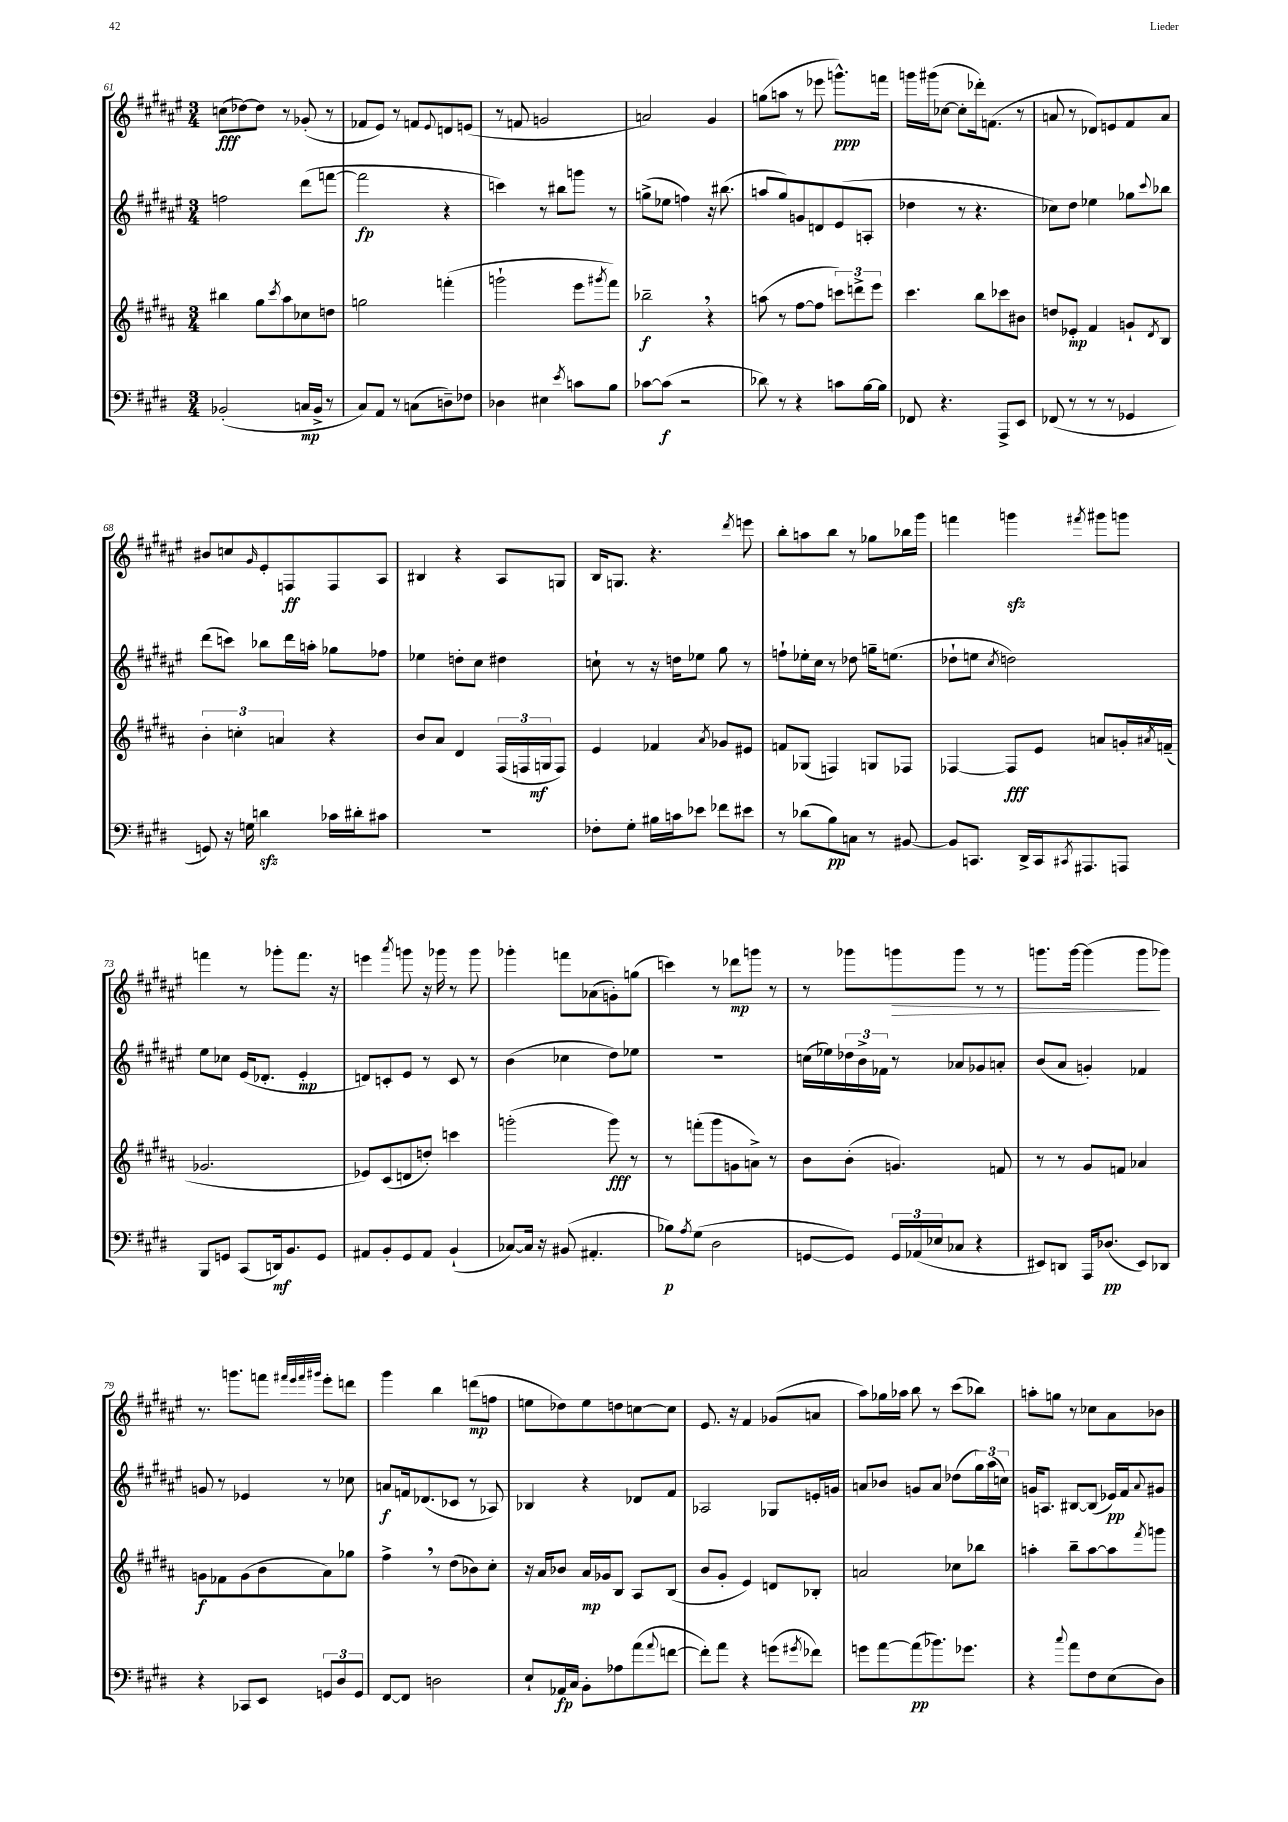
<<
\new StaffGroup <<
\new Staff = "s0" {
    \clef treble \key fis \major \numericTimeSignature \time 3/4
    c''8\fff( des''8~) des''8 r8 ges'8-.( r8 |
    fes'8 eis'8) r8 f'8 \appoggiatura { eis'8 } d'8 e'8( |
    r8 f'8 g'2 |
    a'2) gis'4 |
    g''8( a''8 r8 ees'''8 g'''8.-^\ppp) f'''16 |
    g'''16 gis'''16( ces''8~ ces''8-. des'''16-.) f'8.( r8 |
    a'8 r8 des'8) e'8 fis'8 a'8 |
    bis'8 c''8 \grace { gis'16 } eis'8-. f8\ff f8 ais8 |
    bis4 r4 ais8 g8 |
    b16 g8. r4. \acciaccatura { dis'''8 } e'''8 |
    b''8-. a''8 b''8 r8 ges''8 bes''16 gis'''16 |
    f'''4 g'''4\sfz \acciaccatura { fis'''8 } gis'''8 g'''8 |
    f'''4 r8 ges'''8-. f'''8. r16 |
    e'''4 \acciaccatura { ais'''8 } g'''8 r16 ges'''16 r8 ges'''8 |
    ges'''4-. f'''8 aes'8( g'8-.) g''8( |
    c'''4) r8 des'''8\mp g'''8 r8 |
    r8 ges'''8 g'''8\> g'''8 r8 r8 |
    g'''8. g'''16~ g'''4( g'''8\! ges'''8) |
    r8. g'''8. f'''8 \grace { fis'''32 eis'''32 fis'''32 gis'''32 } eis'''8-. d'''8 |
    gis'''4 b''4 d'''8\mp( f''8 |
    e''8 des''8) e''8 d''8 c''8~ c''8 |
    eis'8. r16 fis'4 ges'8( a'8 |
    ais''8) ges''16 aes''16 b''8 r8 cis'''8( bes''8) |
    a''8-. g''8 r8 ces''8 ais'8 bes'8 \bar "|." |
}
\new Staff = "s1" {
    \clef treble \key fis \major \numericTimeSignature \time 3/4
    f''2 dis'''8( f'''8~ |
    f'''2\fp r4 |
    c'''4) r8 bis''8 g'''8 r8 |
    g''8->( ees''8 f''4) r16 bis''8.( |
    a''8 gis''8) g'8 d'8 eis'8( a8-. |
    des''4 r8 r4. |
    ces''8) dis''8 ees''4 ges''8 \appoggiatura { cis'''8 } bes''8 |
    dis'''8( c'''8) bes''8 dis'''16 a''16-. ges''8 fes''8 |
    ees''4 d''8-. cis''8 dis''4 |
    c''8-! r8 r16 d''16 ees''8 gis''8 r8 |
    f''8-! ees''16-. cis''16 r8 des''8 g''16-- e''8.( |
    des''8-! e''8 \acciaccatura { cis''8 } d''2) |
    eis''8 ces''8 eis'16( des'8.-. eis'4-.\mp |
    d'8) c'8-. eis'8 r8 c'8 r8 |
    b'4( ces''4 dis''8) ees''8 |
    R2. |
    c''16( ees''16) \tuplet 3/2 { des''16 b'16-> fes'16 } r8 aes'8 ges'8 a'8-. |
    b'8( ais'8 g'4-.) fes'4 |
    g'8 r8 ees'4 r8 ces''8 |
    a'8\f f'16 des'8.( ces'8 r8 aes8) |
    bes4 r4 des'8 fis'8 |
    aes2 ges8 e'16-. g'16 |
    a'8 bes'8 g'8 a'8 des''8( \tuplet 3/2 { gis''16) ais''16( c''16) } |
    g'16 a8. bis8~ bis8( ees'16\pp) fis'16 \appoggiatura { ais'8 } gis'8 \bar "|." |
}
\new Staff = "s2" {
    \clef treble \key b \major \numericTimeSignature \time 3/4
    bis''4 gis''8 \acciaccatura { cis'''8 } ais''8 ces''8 d''8 |
    g''2 f'''4-.( |
    g'''2-! e'''8 \acciaccatura { gis'''8 } fis'''8) |
    bes''2--\f \breathe r4 |
    a''8( r8 fis''8~ fis''8 \tuplet 3/2 { c'''8) d'''8-> e'''8 } |
    cis'''4. b''8 ces'''8 bis'8 |
    d''8 ees'8-.\mp fis'4 g'8-! \acciaccatura { dis'8 } b8 |
    \tuplet 3/2 { b'4-. c''4-. a'4 } r4 |
    b'8 ais'8 dis'4 \tuplet 3/2 { fis16( f16 g16\mf } f8) |
    e'4 fes'4 \acciaccatura { ais'8 } ges'8 eis'8 |
    f'8 ges8( f4) g8 fes8 |
    fes4~ fes8\fff e'8 a'8 g'16-. \acciaccatura { ais'8 } f'16--( |
    ges'2. |
    ees'8) cis'8( d'8 d''8-.) c'''4 |
    g'''2-.( g'''8\fff) r8 |
    r8 f'''8-.( gis'''8 g'8 a'8->) r8 |
    b'8 b'8-.( g'4.) f'8 |
    r8 r8 gis'8 f'8 aes'4 |
    g'8\f fes'8 g'8( b'8 ais'8) ges''8 |
    fis''4-> \breathe r8 dis''8( bes'8) cis''8-. |
    r16 ais'16 bes'8 ais'16\mp ges'16 b8 ais8 b8( |
    b'8 gis'8-. e'4) d'8 bes8-. |
    a'2 ces''8 bes''8 |
    a''4-. b''8-- a''8~ a''8 \acciaccatura { fis'''8 } g'''8 \bar "|." |
}
\new Staff = "s3" {
    \clef bass \key e \major \numericTimeSignature \time 3/4
    bes,2-.( c16\mp bes,16-> r8 |
    cis8) a,8 r8 c8( d8--) fes8 |
    des4 eis4 \acciaccatura { e'8 } c'8 b8 |
    ces'8~ ces'8\f( r2 |
    des'8) r8 r4 c'8 b16~ b16 |
    fes,8 r4. a,,8-> e,8 |
    fes,8( r8 r8 r8 ges,4 |
    g,8) r16 g16 d'4\sfz ces'16 dis'16-. cis'8 |
    R2. |
    fes8-. gis8-. bis16 c'16 ees'8 fes'8 eis'8 |
    r8 des'8( b8\pp) c8 r8 bis,8~ |
    bis,8 c,8. dis,16-> c,16 \acciaccatura { cis,8 } ais,,8. a,,8 |
    b,,8 g,8 cis,8( d,16\mf) b,8. g,8 |
    ais,8 b,8-. gis,8 ais,8 b,4-!( |
    ces8~) ces16 r16 bis,8( ais,4.-. |
    bes8\p) \acciaccatura { a8 } gis8( dis2 |
    g,8~ g,8) \tuplet 3/2 { g,16 aes,16( ees16 } ces8 r4 |
    eis,8) d,8 a,,16 des8.\pp( eis,8) des,8 |
    r4 ces,8 e,8 \tuplet 3/2 { g,8 dis8 g,8 } |
    fis,8~ fis,8 d2 |
    e8-! aes,16\fp cis16 b,8-. aes8 a'8( \appoggiatura { a'8 } f'8~ |
    f'8-.) a'8 r4 g'8( \acciaccatura { gis'8 } fes'8) |
    g'8 a'8~ a'8\pp( bes'8.) ges'8. |
    r4 \appoggiatura { cis''8 } a'8 fis8 e8( dis8) \bar "|." |
}
>>
>>
\layout { \context { \Score currentBarNumber = #61 } }
